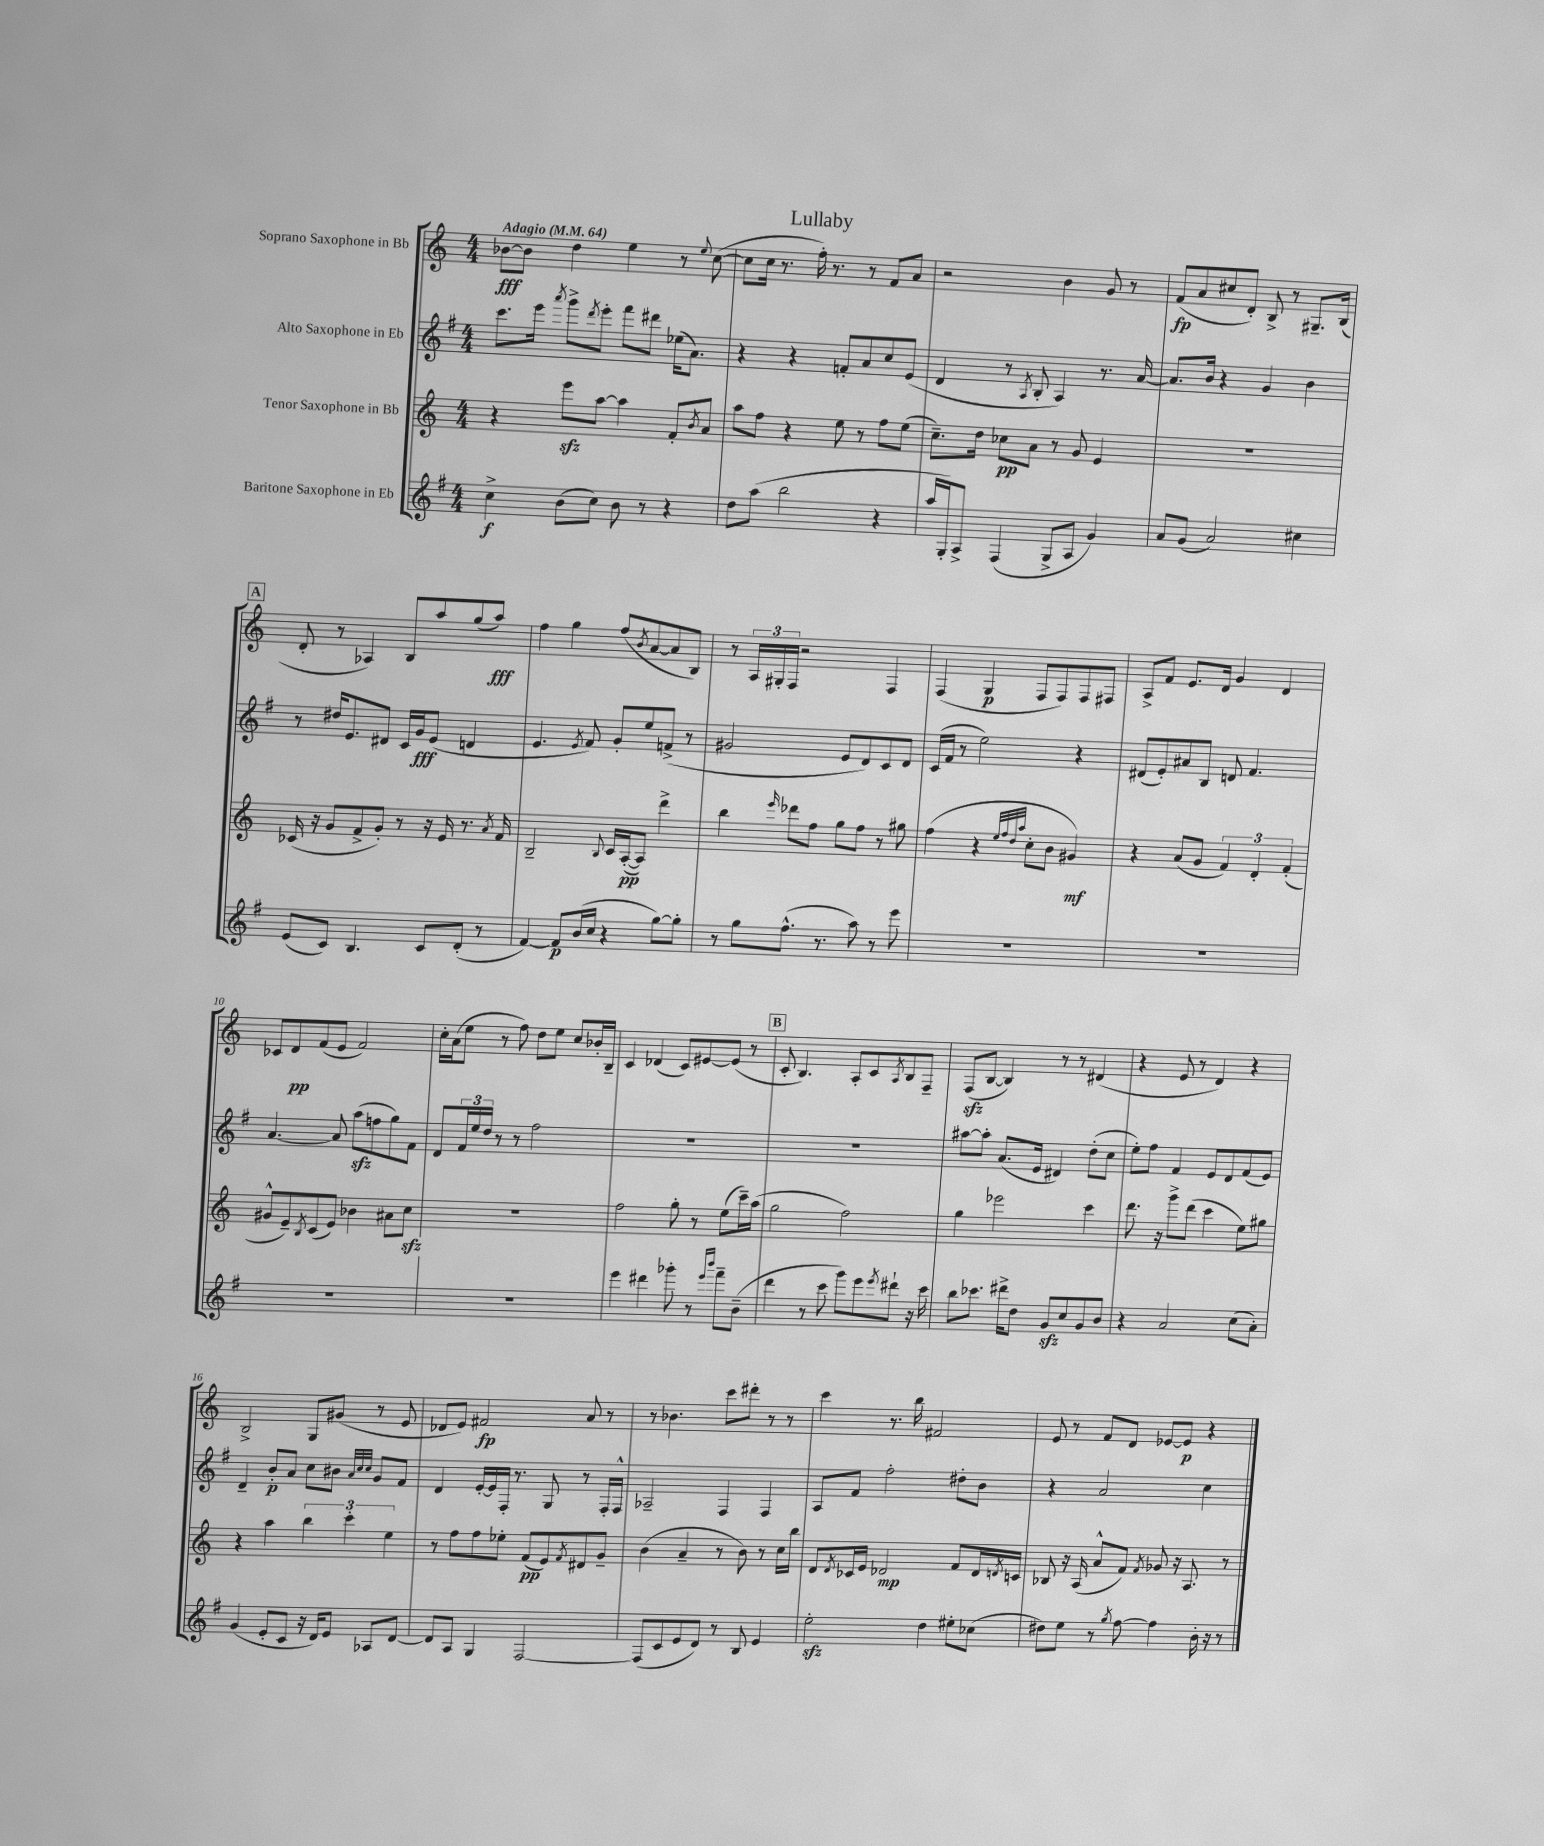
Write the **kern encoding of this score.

**kern	**dynam	**kern	**dynam	**kern	**dynam	**kern	**dynam
*part4	*part4	*part3	*part3	*part2	*part2	*part1	*part1
*staff4	*staff4	*staff3	*staff3	*staff2	*staff2	*staff1	*staff1
*I"Baritone Saxophone in Eb	*	*I"Tenor Saxophone in Bb	*	*I"Alto Saxophone in Eb	*	*I"Soprano Saxophone in Bb	*
*clefG2	*	*clefG2	*	*clefG2	*	*clefG2	*
*k[f#]	*	*k[]	*	*k[f#]	*	*k[]	*
*M4/4	*	*M4/4	*	*M4/4	*	*M4/4	*
*MM64	*	*MM64	*	*MM64	*	*MM64	*
=1	=1	=1	=1	=1	=1	=1	=1
!	!	!	!	!	!	!LO:TX:a:B:t=Adagio	!
4cc^\	f	4r	.	8.ccc\L	.	[8b-X\L	fff
.	.	.	.	.	.	8b-\J]	.
.	.	.	.	16eee\Jk	.	.	.
.	.	.	.	8qaaa/	.	.	.
(8b\L	.	8eeezz\L	.	8ggg^\L	.	4dd\	.
.	.	.	.	8qddd/	.	.	.
8cc\J)	.	[8aa\J	.	8eee'\J	.	.	.
8b\	.	4aa\]	.	8fff#\L	.	4ee\	.
8r	.	.	.	8ddd#X\J	.	.	.
4r	.	8f'/L	.	(16ee-X\KL	.	8r	.
.	.	.	.	8.a\J)	.	.	.
.	.	8qb/	.	.	.	8qqee/	.
.	.	8a/J	.	.	.	([8cc\	.
=2	=2	=2	=2	=2	=2	=2	=2
8dd\L	.	8aa\L	.	4r	.	8cc\L]	.
(8aa\J	.	8ff\J	.	.	.	16cc\Jk	.
.	.	.	.	.	.	8.r	.
2bb\	.	4r	.	4r	.	.	.
.	.	.	.	.	.	16ff'\)	.
.	.	.	.	.	.	8.r	.
.	.	8ee\	.	8fn'/L	.	.	.
.	.	8r	.	8a/	.	8r	.
4r	.	8ff\L	.	8cc/	.	8f/L	.
.	.	(8ee\J	.	(8e/J	.	8a/J	.
=3	=3	=3	=3	=3	=3	=3	=3
16aa/LL	.	8.cc~\L)	.	4d/	.	2r	.
16G'/J)	.	.	.	.	.	.	.
8A^/J	.	.	.	.	.	.	.
.	.	16dd\Jk	.	.	.	.	.
(4F#/	.	8cc-X\L	pp	8r	.	.	.
.	.	.	.	8qA/	.	.	.
.	.	8a\J	.	8B'/	.	.	.
8G^/L	.	8r	.	4A/)	.	4b\	.
8A/J	.	8g/	.	.	.	.	.
4g/)	.	4e/	.	8.r	.	8g/	.
.	.	.	.	.	.	8r	.
.	.	.	.	[16a/	.	.	.
=4	=4	=4	=4	=4	=4	=4	=4
8a/L	.	1r	.	8.a/L]	.	(8f/L	fp
(8g/J	.	.	.	.	.	8a/	.
.	.	.	.	16b/Jk	.	.	.
2a/)	.	.	.	4r	.	8cc#X/	.
.	.	.	.	.	.	8d'/J)	.
.	.	.	.	4g/	.	8B^/	.
.	.	.	.	.	.	8r	.
4cc#X\	.	.	.	4b\	.	8.G#X~/L	.
.	.	.	.	.	.	(16B/Jk	.
!!LO:LB:g=z
!!LO:REH:place=s1:t=A
=5	=5	=5	=5	=5	=5	=5	=5
(8e/L	.	(16c-X/	.	8r	.	8d'/	.
.	.	16r	.	.	.	.	.
8c/J)	.	8g/L	.	16dd#X/KL	.	8r	.
.	.	.	.	8.e/	.	.	.
4.B/	.	8f^/	.	.	.	4A-X/)	.
.	.	8g'/J)	.	8d#X/J	.	.	.
.	.	8r	.	16c/LL	.	8B/L	.
.	.	.	.	16g/J	fff	.	.
8c/L	.	16r	.	(8e/J	.	8aa/	.
.	.	16e/	.	.	.	.	.
(8d'/J	.	8.r	.	4dn/	.	(8gg/	.
8r	.	.	.	.	.	8aa/J)	fff
.	.	8qa/	.	.	.	.	.
.	.	16f/	.	.	.	.	.
=6	=6	=6	=6	=6	=6	=6	=6
[4f#/)	.	2B~/	.	4.e/	.	4ff\	.
8f#/L]	p	.	.	.	.	4gg\	.
.	.	.	.	8qe/	.	.	.
(16b/L	.	.	.	8f#/)	.	.	.
16cc/JJ	.	.	.	.	.	.	.
.	.	8qqB/	.	.	.	.	.
4r	.	16c/LL	.	8g'/L	.	(8ff/L	.
.	.	([16A'/J	pp	.	.	.	.
.	.	.	.	.	.	8qb/	.
.	.	8A/J])	.	8ee/	.	[8a/	.
[8gg\L)	.	4ddd^\	.	(8fn^/J	.	8a/]	.
8gg'\J]	.	.	.	8r	.	8B/J)	.
=7	=7	=7	=7	=7	=7	=7	=7
8r	.	4bb\	.	2g#X/	.	8r	.
8gg\L	.	.	.	.	.	24A/LL	.
.	.	.	.	.	.	24G#X'/	.
.	.	.	.	.	.	24F/JJ	.
.	.	16qqeee/	.	.	.	.	.
(8.ff#^^\J	.	8ddd-X\L	.	.	.	2r	.
.	.	8ff\J	.	.	.	.	.
8.r	.	.	.	.	.	.	.
.	.	8gg\L	.	8e/L	.	.	.
8aa\)	.	8ff\J	.	8d/)	.	.	.
8r	.	8r	.	8c/	.	4F/	.
8eee\	.	8gg#X\	.	8d/J	.	.	.
=8	=8	=8	=8	=8	=8	=8	=8
1r	.	(4ff\	.	(16c/LL	.	(4F/	.
.	.	.	.	16f#/JJ	.	.	.
.	.	.	.	8r	.	.	.
.	.	4r	.	2ee\)	.	4G/	p
.	.	32qqee/LLL	.	.	.	.	.
.	.	32qqff/	.	.	.	.	.
.	.	32qqdd/	.	.	.	.	.
.	.	32qqaa/JJJ	.	.	.	.	.
.	.	8cc'\L	.	.	.	8F/L	.
.	.	8b\J	.	.	.	8F/)	.
.	.	4g#X/)	mf	4r	.	8F/	.
.	.	.	.	.	.	8F#X/J	.
=9	=9	=9	=9	=9	=9	=9	=9
1r	.	4r	.	(8d#X/L	.	8A^/L	.
.	.	.	.	8e'/)	.	8f/J	.
.	.	(8a/L	.	8a#X/	.	8.e/L	.
.	.	8g/J	.	8B/J	.	.	.
.	.	.	.	.	.	16d/Jk	.
.	.	6f/)	.	8dn/	.	4g/	.
.	.	.	.	4.f#/	.	.	.
.	.	6d'/	.	.	.	.	.
.	.	.	.	.	.	4d/	.
.	.	(6f'/	.	.	.	.	.
!!LO:LB:g=z
=10	=10	=10	=10	=10	=10	=10	=10
1r	.	8g#X^^/L	.	[4.a/	.	8c-X/L	.
.	.	8e~/)	.	.	.	8d/	pp
.	.	8qB/	.	.	.	.	.
.	.	(8c/	.	.	.	(8f/	.
.	.	8e/J)	.	8a/]	.	8e/J	.
.	.	4b-X\	.	(8aazz\L	.	2f/)	.
.	.	.	.	8ffn\	.	.	.
.	.	8a#X\L	.	8gg\)	.	.	.
.	.	8cczz\J	.	8f#\J	.	.	.
=11	=11	=11	=11	=11	=11	=11	=11
1r	.	1r	.	8d/L	.	16cc'\LL	.
.	.	.	.	.	.	(16a\J	.
.	.	.	.	24f#/L	.	8ee\J	.
.	.	.	.	24ee/	.	.	.
.	.	.	.	24dd/JJ	.	.	.
.	.	.	.	8r	.	8r	.
.	.	.	.	8r	.	8ff\)	.
.	.	.	.	2ff#\	.	8dd\L	.
.	.	.	.	.	.	8ee\J	.
.	.	.	.	.	.	8cc/L	.
.	.	.	.	.	.	16b-X'/L	.
.	.	.	.	.	.	16B~/JJ	.
=12	=12	=12	=12	=12	=12	=12	=12
4eee\	.	2ff\	.	1r	.	4c/	.
4ddd#X\	.	.	.	.	.	(4d-X/	.
8ggg-X'\	.	8gg'\	.	.	.	8c/L)	.
8r	.	8r	.	.	.	[8e#X/	.
16qqeee/LL	.	.	.	.	.	.	.
16qqbbb/JJ	.	.	.	.	.	.	.
8fff#~\L	.	(8ee\L	.	.	.	(8e#/J]	.
(8b~\J	.	16ccc~\L)	.	.	.	8r	.
.	.	(16aa\JJ	.	.	.	.	.
!!LO:REH:place=s1:t=B
=13	=13	=13	=13	=13	=13	=13	=13
4ddd\	.	2gg\	.	1r	.	8c'/	.
.	.	.	.	.	.	4.B/)	.
8r	.	.	.	.	.	.	.
8ccc\	.	.	.	.	.	.	.
8ggg\L)	.	2ff\)	.	.	.	8A'/L	.
8eee\	.	.	.	.	.	8c/	.
8qeee/	.	.	.	.	.	8qA/	.
8ddd#X`\J	.	.	.	.	.	8B/	.
16r	.	.	.	.	.	8F~/J	.
16ccc\	.	.	.	.	.	.	.
=14	=14	=14	=14	=14	=14	=14	=14
8bb\L	.	4gg\	.	[8aa#X\L	.	(8Fzz/L	.
8.ccc-X\J	.	.	.	8aa#'\J]	.	[8B/J	.
.	.	2eee-X\	.	(8.a/L	.	4B/])	.
16ddd#X^\KL	.	.	.	.	.	.	.
8dd\J	.	.	.	.	.	.	.
.	.	.	.	16e/Jk	.	.	.
8gzz/L	.	.	.	4d#X/)	.	8r	.
8cc/	.	.	.	.	.	8r	.
8g/	.	4ccc\	.	(8dd'\L	.	(4d#X/	.
8b/J	.	.	.	8cc\J	.	.	.
=15	=15	=15	=15	=15	=15	=15	=15
4r	.	8.ddd\	.	8ee'\L)	.	4r	.
.	.	.	.	8ff#\J	.	.	.
.	.	16r	.	.	.	.	.
2a/	.	8ggg^\L	.	4f#/	.	8e/	.
.	.	(8ddd\J	.	.	.	8r	.
.	.	4ccc\	.	8e/L	.	4d/)	.
.	.	.	.	8d/	.	.	.
(8cc\L	.	8ee\L)	.	(8f#/	.	4r	.
8a'\J)	.	8gg#X\J	.	8e/J)	.	.	.
!!LO:LB:g=z
=16	=16	=16	=16	=16	=16	=16	=16
(4g/	.	4r	.	4d~/	.	2B^/	.
8e'/L	.	4aa\	.	8b'/L	p	.	.
8c/J	.	.	.	8a/J	.	.	.
16r	.	6bb\	.	8cc\L	.	8G/L	.
16d/KL)	.	.	.	.	.	.	.
8e/J	.	.	.	8b#X\J	.	(8g#X/J	.
.	.	6ccc'\	.	.	.	.	.
.	.	.	.	32qqa/LLL	.	.	.
.	.	.	.	32qqcc/	.	.	.
.	.	.	.	32qqcc/JJJ	.	.	.
8A-X/L	.	.	.	8g/L	.	8r	.
.	.	6ee\	.	.	.	.	.
[8d/J	.	.	.	8f#/J	.	8e/	.
=17	=17	=17	=17	=17	=17	=17	=17
8d/L]	.	8r	.	4d/	.	8d-X/L	.
8A/J	.	8ff\L	.	.	.	8e/J)	.
4G/	.	8ff\	.	[16e'/LL	.	2f#X/	fp
.	.	.	.	16e/]	.	.	.
.	.	8ee-X'\J	.	16F#'/JJ	.	.	.
.	.	.	.	8.r	.	.	.
[2F#/	.	(8f/L	pp	.	.	.	.
.	.	8e/)	.	8G/	.	.	.
.	.	8qf/	.	.	.	.	.
.	.	8d#X/	.	8r	.	8a/	.
.	.	8g~/J	.	16F#'/LL	.	8r	.
.	.	.	.	16F#^^/JJ	.	.	.
=18	=18	=18	=18	=18	=18	=18	=18
(8F#/L]	.	(4b\	.	2A-X~/	.	8r	.
8c/	.	.	.	.	.	4.b-X\	.
8e/	.	4a~/	.	.	.	.	.
8d/J)	.	.	.	.	.	.	.
8r	.	8r	.	4F#/	.	8ccc\L	.
8B/	.	8b\)	.	.	.	8ddd#X'\J	.
4e/	.	8r	.	4F#/	.	8r	.
.	.	16cc\LL	.	.	.	8r	.
.	.	16bb\JJ	.	.	.	.	.
=19	=19	=19	=19	=19	=19	=19	=19
2eezz'\	.	8d/L	.	8A/L	.	4ccc\	.
.	.	8qd/	.	.	.	.	.
.	.	16c-X/L	.	8f#/J	.	.	.
.	.	16e/JJ	.	.	.	.	.
.	.	2d-X/	mp	2ff#'\	.	8.r	.
.	.	.	.	.	.	16bb\	.
4dd\	.	.	.	.	.	2f#X/	.
8ee#X'\L	.	8f/L	.	8dd#X'\L	.	.	.
(8cc-X\J	.	16d-/L	.	8b\J	.	.	.
.	.	8qdn/	.	.	.	.	.
.	.	16cn/JJ	.	.	.	.	.
=20	=20	=20	=20	=20	=20	=20	=20
8dd#X\L)	.	8B-X/	.	4r	.	8e/	.
8ee\J	.	16r	.	.	.	8r	.
.	.	(16A/	.	.	.	.	.
8r	.	8a^^/L	.	2a/	.	8f/L	.
8qgg/	.	.	.	.	.	.	.
[8ff#\	.	8f/J)	.	.	.	8d/J	.
.	.	8qf/	.	.	.	.	.
4ff#\]	.	8g-X/	.	.	.	[8e-X/L	.
.	.	16r	.	.	.	8e-/J]	p
.	.	8.A/	.	.	.	.	.
16b'\	.	.	.	4cc\	.	4r	.
16r	.	.	.	.	.	.	.
8r	.	8r	.	.	.	.	.
==	==	==	==	==	==	==	==
*-	*-	*-	*-	*-	*-	*-	*-
